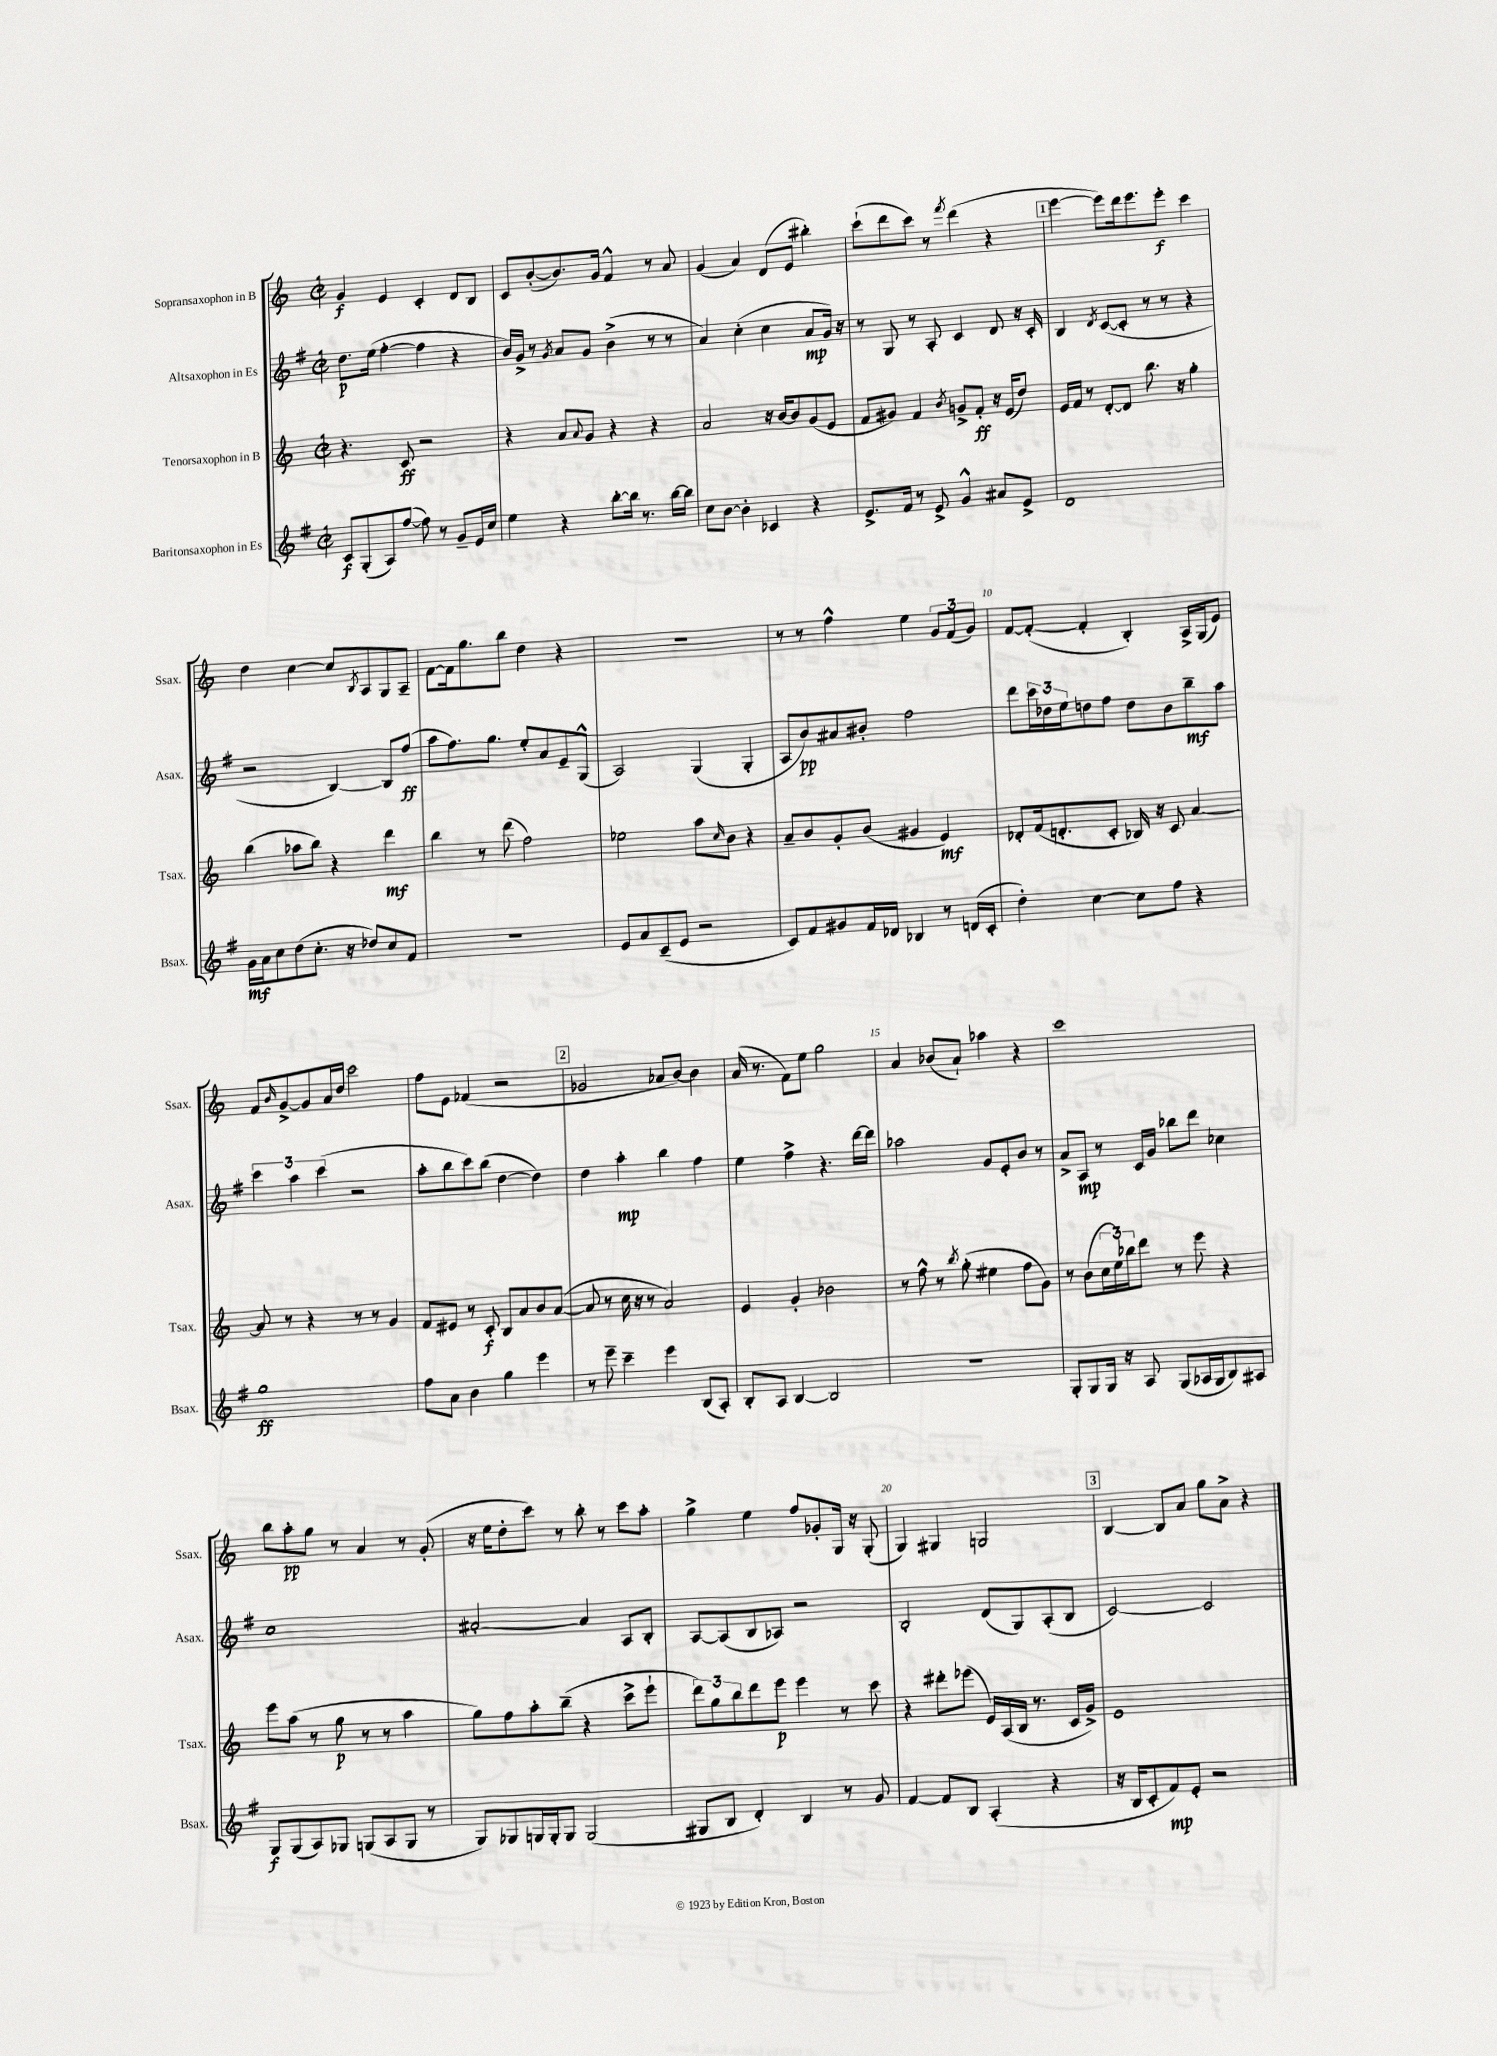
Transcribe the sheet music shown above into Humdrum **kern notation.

**kern	**kern	**kern	**kern
*staff4	*staff3	*staff2	*staff1
*clefG2	*clefG2	*clefG2	*clefG2
*k[f#]	*k[]	*k[f#]	*k[]
*M2/2	*M2/2	*M2/2	*M2/2
*met(c|)	*met(c|)	*met(c|)	*met(c|)
8c/L	4.r	8.dd\L	4g/
(8G'/	.	.	.
.	.	(16ee\Jk	.
8A/)	.	[4ff#'\	4e/
([8ff#/J	8c/	.	.
8ff#\])	2r	4ff#\]	4c'/
8r	.	.	.
8g~/L	.	4r	8d/L
16e/L	.	.	8B/J
16cc/JJ	.	.	.
=	=	=	=
4ee\	4r	16b/LL)	8c/L
.	.	16g^/JJ	.
.	.	8r	([8b'/
.	.	8qg/	.
4r	8a/L	8a/L	8.b/])
.	8qqa/	.	.
.	8g/J	8g/J	.
.	.	.	16g/Jk
[8bb'\L	4r	(4b^\	4f^^/
16bb\]Jk	.	.	.
8.r	.	.	.
.	4r	8r	8r
[16bb\LL	.	8r	8a/
16bb\]JJ	.	.	.
=	=	=	=
8cc\L	2a/	4a/)	(4g/
[8b\J	.	.	.
4b'\]	.	(4cc'\	4a/)
4c-/	16r	4cc\	(8d/L
.	[16b/LK	.	.
.	8b/]	.	8e/J
4r	(8g/	8a/L	4bb#'\)
.	8e/J	16g/Jk)	.
.	.	16r	.
=	=	=	=
8.e^/L	8f/L	8r	(8ccc`\L
.	8g#/J)	8G/	8ddd\
16f#/Jk	.	.	.
8r	4f/	8r	8ccc\J)
8e^/	.	8A'/	8r
.	8qb/	.	8qfff/
4g^^/	8g^/L	4c/	(4ddd\
.	8f'/J	.	.
8a#/L	16r	8d/	4r
.	(16e/LK	.	.
8e^/J	8dd/J)	16r	.
.	.	16c'/	.
=	=	=	=
1d	16e/LL	4B/	[4eee\
.	16f/JJ	.	.
.	8r	.	.
.	.	8qd/	.
.	[8d'/L	([8c/L	8eee\]L)
.	8d/]J	8c'/]J	16ddd\k
.	.	.	8.eee\
.	8.bb\	8r	.
.	.	8r	8eee'\J
.	16r	.	.
.	4gg'\	4r	4ccc\
=	=	=	=
16g\LL	(4bb\	2r	4dd\
16a\J	.	.	.
8cc\	.	.	.
(8dd\	8aa-\L	.	[4cc\
8.cc'\J	8bb\J)	.	.
.	4r	[4B/)	8cc/]L
16r	.	.	.
.	.	.	8qB/
8dd-/L)	.	.	8A/
8cc/	4ddd\	8B/]L	8G/
8f#/J	.	(8ff#/J	8A~/J
=	=	=	=
1r	4bb\	8aa\L	[8f\L
.	.	8.ff#\)	16f\]k
.	.	.	8.gg\
.	8r	.	.
.	.	8.gg\J	.
.	(8ddd\	.	8bb\J
.	2ff\)	8ee'/L	4dd\
.	.	8a/	.
.	.	8e~/	4r
.	.	(8G^^/J	.
=	=	=	=
8e/L	2ee-\	2A/)	1r
8a/	.	.	.
(8c~/	.	.	.
8e/J	.	.	.
2r	8aa\L	(4G/	.
.	16qqcc/	.	.
.	8b\J	.	.
.	4r	4G'/	.
=	=	=	=
8c/L)	8a~/L	8A/L	8r
8f#/	8b/	8b/)	8r
8g#/	8g'/	8a#/	4ff^^\
16f#/L	(8b/J	8b#'/J	.
16d-/JJ	.	.	.
4B-/	4g#/	2ff#\	4ee\
8r	4e/)	.	12g/L
.	.	.	(12f/
(16d/LL	.	.	.
.	.	.	12g/J)
16c'/JJ	.	.	.
=	=	=	=
4dd'\)	8d-'/L	8ddd\L	[8f/L
.	(16f/k	24ccc\L	(8f'/_J
.	.	24dd-\	.
.	8.d'/	.	.
.	.	24ee\J	.
[4cc\	.	8dd\	4f'/]
.	8c'/J	8ff#\J	.
8cc\]L	16B-/)	8dd\L	4B'/)
.	16r	.	.
8ff#\J	8c/	8b\	.
4r	[4a/	8bb~\	16A^/LL
.	.	.	(16G/J
.	.	8aa\J	8e/J)
=	=	=	=
1gg	8a/]	6ccc\	8f/L
.	.	.	16qqb/
.	8r	.	[8g^/
.	.	6aa\	.
.	4r	.	8g/]
.	.	(6ccc\	.
.	.	.	16a/L
.	.	.	16dd/JJ
.	8r	2r	2ccc\
.	8r	.	.
.	4g/	.	.
=	=	=	=
8ff#\L	8f/L	8aa'\L	8ff\L
8a\J	8e#/J	8bb\	8e\J
4b\	8r	8ccc\)	(4f-/
.	8c'/	(8bb\J	.
4gg\	8B/L	[4dd\	2r
.	8a/	.	.
4eee\	8b/	4dd\])	.
.	([8a/J	.	.
=	=	=	=
8r	8a/]	4dd\	2g-/
8eee~\	8r	.	.
4ccc~\	16cc\	4aa'\	.
.	16r	.	.
.	8r	.	.
4eee\	2a/)	4bb\	8a-/L
.	.	.	[8b/J)
(8B/L	.	4ff#\	4b\]
8A'/J)	.	.	.
=	=	=	=
8B'/L	4e/	4ee\	(16a/
.	.	.	8.r
8A/J	.	.	.
[4B/	4g'/	4ff#^\	8f\L)
.	.	.	8ee\J
2B/]	2b-\	4.r	2gg\
.	.	[16ddd\LL	.
.	.	16ddd\]JJ	.
=	=	=	=
1r	8r	2aa-\	4a/
.	8ff^^\	.	.
.	8r	.	(8b-/L
.	8qbb/	.	.
.	(8gg'\	.	8a`/J)
.	4ee#\	8g/L	4aa-\
.	.	8e'/	.
.	8ff\L	8b/J	4r
.	8g\J)	8r	.
=	=	=	=
8G'/L	8r	8a^/L	1ccc
8G/	(8b\L	8A/J	.
16G/Jk	24cc\L	8r	.
.	24ee\)	.	.
16r	.	.	.
.	24bb-\J	.	.
8A/	8ddd\J	16c/LL	.
.	.	16g/JJ	.
(8G/L	8r	8bb-\L	.
16A-/L	8eee\	8ddd\J	.
16G/J	.	.	.
8B/)	4r	4cc-\	.
8A#/J	.	.	.
=	=	=	=
8G/L	8eee\L	1cc	8bb\L
(8G/	(8aa\J	.	8aa'\
8A/)	8r	.	8gg\J
8G-/J	8gg\	.	8r
(8G/L	8r	.	4a/
8A/	8r	.	.
8G/J	4aa\	.	8r
8r	.	.	(8g'/
=	=	=	=
8G/L)	8gg\L)	[2a#'/	16r
.	.	.	16ee\LK
8G-/	8ff\	.	8dd'\
16G/L	8aa'\	.	8ccc\J)
16G'/J	.	.	.
8G/J	(8bb~\J	.	8r
(2G/	4r	4a#/]	8bb'\
.	.	.	8r
.	8ccc^\L	8A/L	8ccc\L
.	8eee`\J	8B'/J	8aa'\J
=	=	=	=
8G#/L	12ddd\L)	[8A/L	4gg^\
.	12gg\	.	.
8B/J	.	(8A/]	.
.	12bb\	.	.
4d'/)	8ddd\	8B/	4ee\
.	8eee\J	8A-/J)	.
4B/	4eee\	2r	8ff/L
.	.	.	8g-'/
8r	8r	.	16G/Jk
.	.	.	16r
8g/	8ccc\	.	(8G'/
=	=	=	=
[4f#/	4r	2B'/	4G/)
8f#/]L	8ddd#'\L	.	4G#/
8B/J	(8eee-\J	.	.
(4A'/	16e/LL)	(8d/L	2G/
.	(16A/	.	.
.	16B/JJ	8G/)	.
.	8.r	.	.
4r	.	(8A'/	.
.	16c/LL	8B/J	.
.	16g^/JJ)	.	.
=	=	=	=
16r	1e	[2c/)	[4B/
16B/LK	.	.	.
8c'/	.	.	.
8f#/)	.	.	8B/]L
8e'/J	.	.	8a/J
2r	.	2c/]	8gg\L
.	.	.	8a^\J
.	.	.	4r
==	==	==	==
*-	*-	*-	*-
